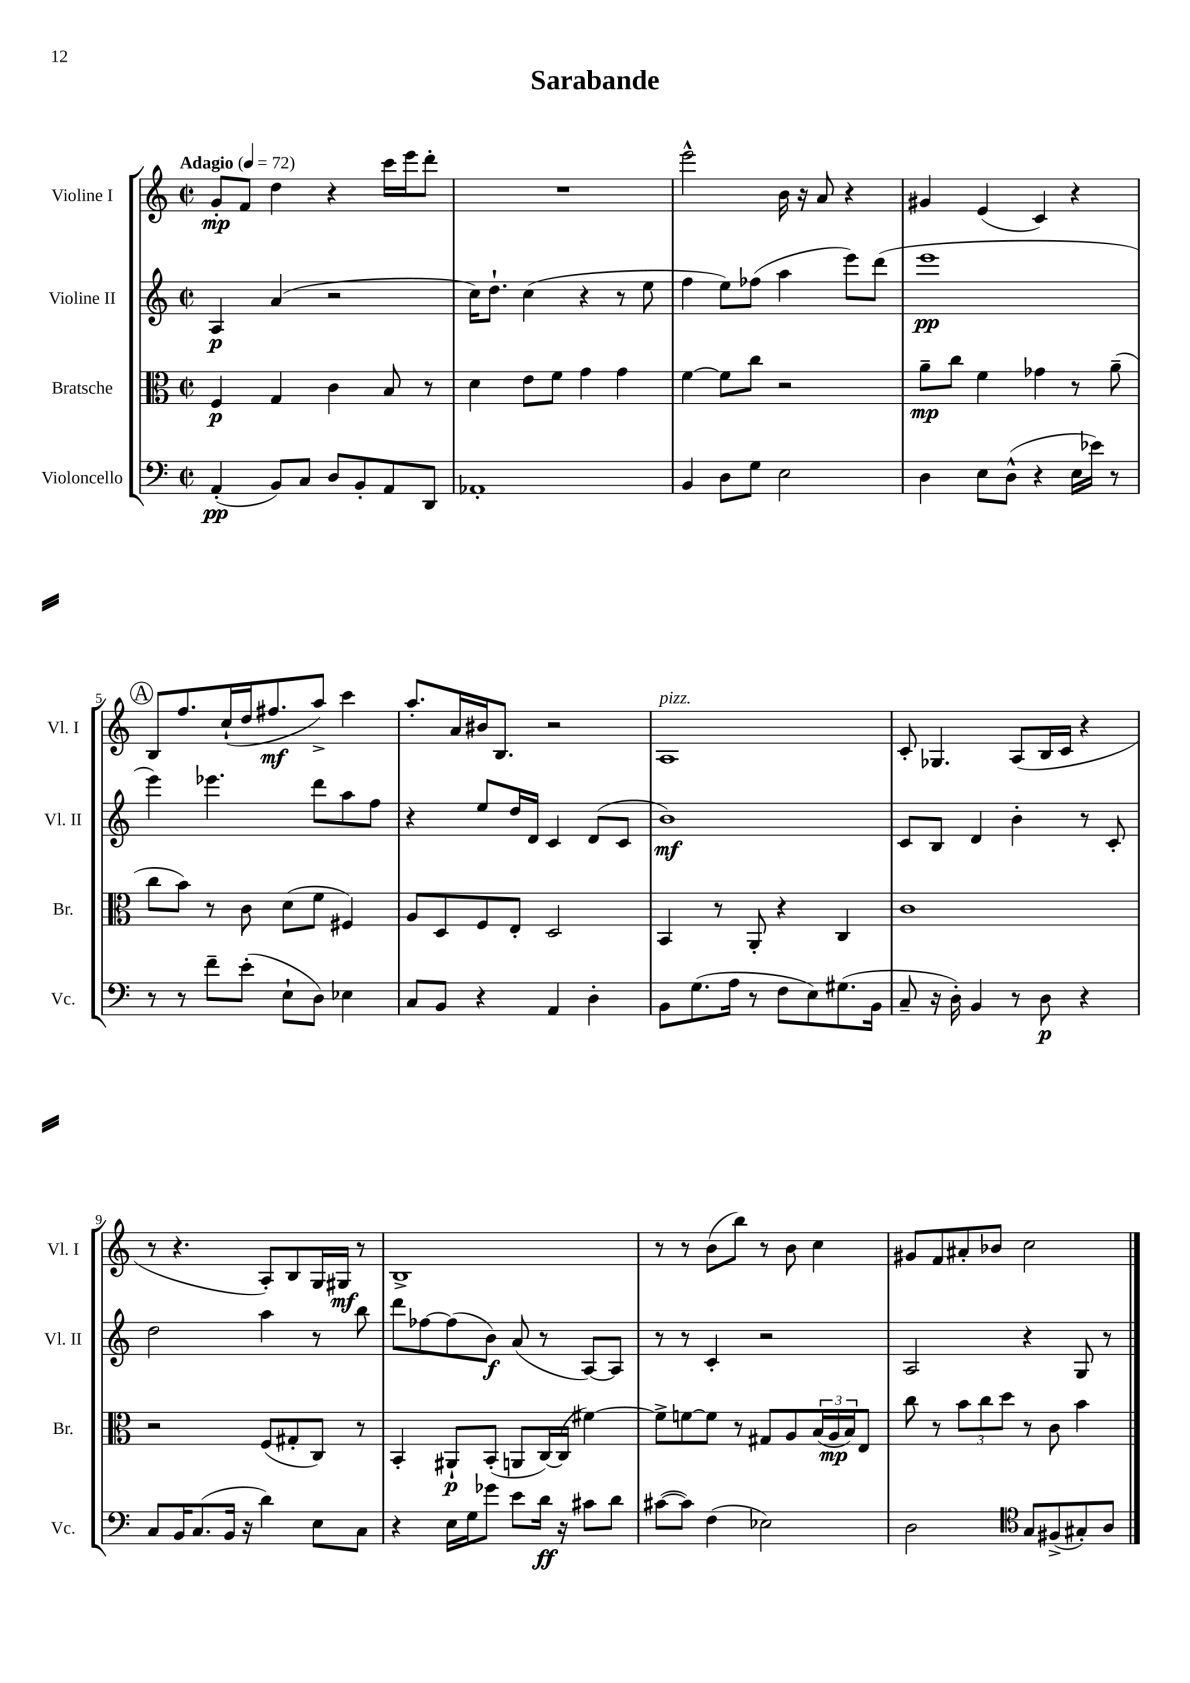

**kern	**kern	**kern	**kern
*staff4	*staff3	*staff2	*staff1
*clefF4	*clefC3	*clefG2	*clefG2
*k[]	*k[]	*k[]	*k[]
*M2/2	*M2/2	*M2/2	*M2/2
*met(c|)	*met(c|)	*met(c|)	*met(c|)
*MM72	*MM72	*MM72	*MM72
(4AA'	4F	4A	8g'
.	.	.	8f
8BB)	4G	(4a	4dd
8C	.	.	.
8D	4c	2r	4r
8BB'	.	.	.
8AA	8B	.	16ccc
.	.	.	16eee
8DD	8r	.	8ddd'
=	=	=	=
1AA-'	4d	16cc)	1r
.	.	8.dd`	.
.	8e	(4cc	.
.	8f	.	.
.	4g	4r	.
.	4g	8r	.
.	.	8ee	.
=	=	=	=
4BB	[4f	4ff	2eee^^
8D	8f]	8ee)	.
8G	8cc	(8ff-	.
2E	2r	4aa	16b
.	.	.	16r
.	.	.	8a
.	.	8eee)	4r
.	.	(8ddd	.
=	=	=	=
4D	8a~	1eee	4g#
.	8cc	.	.
8E	4f	.	(4e
(8D^^	.	.	.
4r	4g-	.	4c)
16E	8r	.	4r
16e-)	.	.	.
8r	(8a~	.	.
=	=	=	=
8r	8cc	4eee)	8B
8r	8b)	.	8.ff
8f~	8r	4.eee-	.
.	.	.	(16cc`
(8e'	8c	.	16dd
.	.	.	8.ff#
8E`	(8d	.	.
8D)	8f	8ddd	8aa^)
4E-	4F#)	8aa	4ccc
.	.	8ff	.
=	=	=	=
8C	8A	4r	8.aa'
8BB	8D	.	.
.	.	.	16a
4r	8F	8ee	16b#
.	.	.	8.B
.	8E'	16dd	.
.	.	16d	.
4AA	2D	4c	2r
4D'	.	(8d	.
.	.	8c	.
=	=	=	=
8BB	4BB	1b)	1A
(8.G	.	.	.
.	8r	.	.
16A	.	.	.
8r	8AA'	.	.
8F	4r	.	.
8E)	.	.	.
(8.G#	4C	.	.
16BB	.	.	.
=	=	=	=
8C~	1c	8c	8c'
16r	.	8B	4.G-
16D')	.	.	.
4BB	.	4d	.
8r	.	4b'	(8A
8D	.	.	16B
.	.	.	16c
4r	.	8r	4r
.	.	8c'	.
=	=	=	=
8C	2r	2dd	8r
16BB	.	.	4.r
(8.C	.	.	.
16BB	.	.	.
16r	.	.	.
4d)	(8F	4aa	8A')
.	8G#'	.	8B
8E	8C)	8r	16G
.	.	.	16G#
8C	8r	8bb	8r
=	=	=	=
4r	4BB'	8ddd	1B^
.	.	[8ff-	.
16E	8AA#`	(8ff-]	.
16G	.	.	.
8g-	(8BB'	8b)	.
8e	8AA	(8a	.
16d	[16C)	8r	.
16r	(16C]	.	.
8c#	[4f#)	[8A)	.
8d	.	8A]	.
=	=	=	=
([8c#	8f#^]	8r	8r
8c#])	[8f	8r	8r
(4F	8f]	4c'	(8b
.	8r	.	8bb)
2E-)	8G#	2r	8r
.	8A	.	8b
.	(24B	.	4cc
.	24A	.	.
.	24B)	.	.
.	8E	.	.
=	=	=	=
2D	8cc	2A	8g#
.	8r	.	8f
.	12b	.	8a#'
.	12cc	.	.
.	.	.	8b-
.	12dd	.	.
*clefC4	*	*	*
8G	8r	4r	2cc
(8F#^	8c	.	.
8G#')	4b	8G	.
8A	.	8r	.
==	==	==	==
*-	*-	*-	*-
